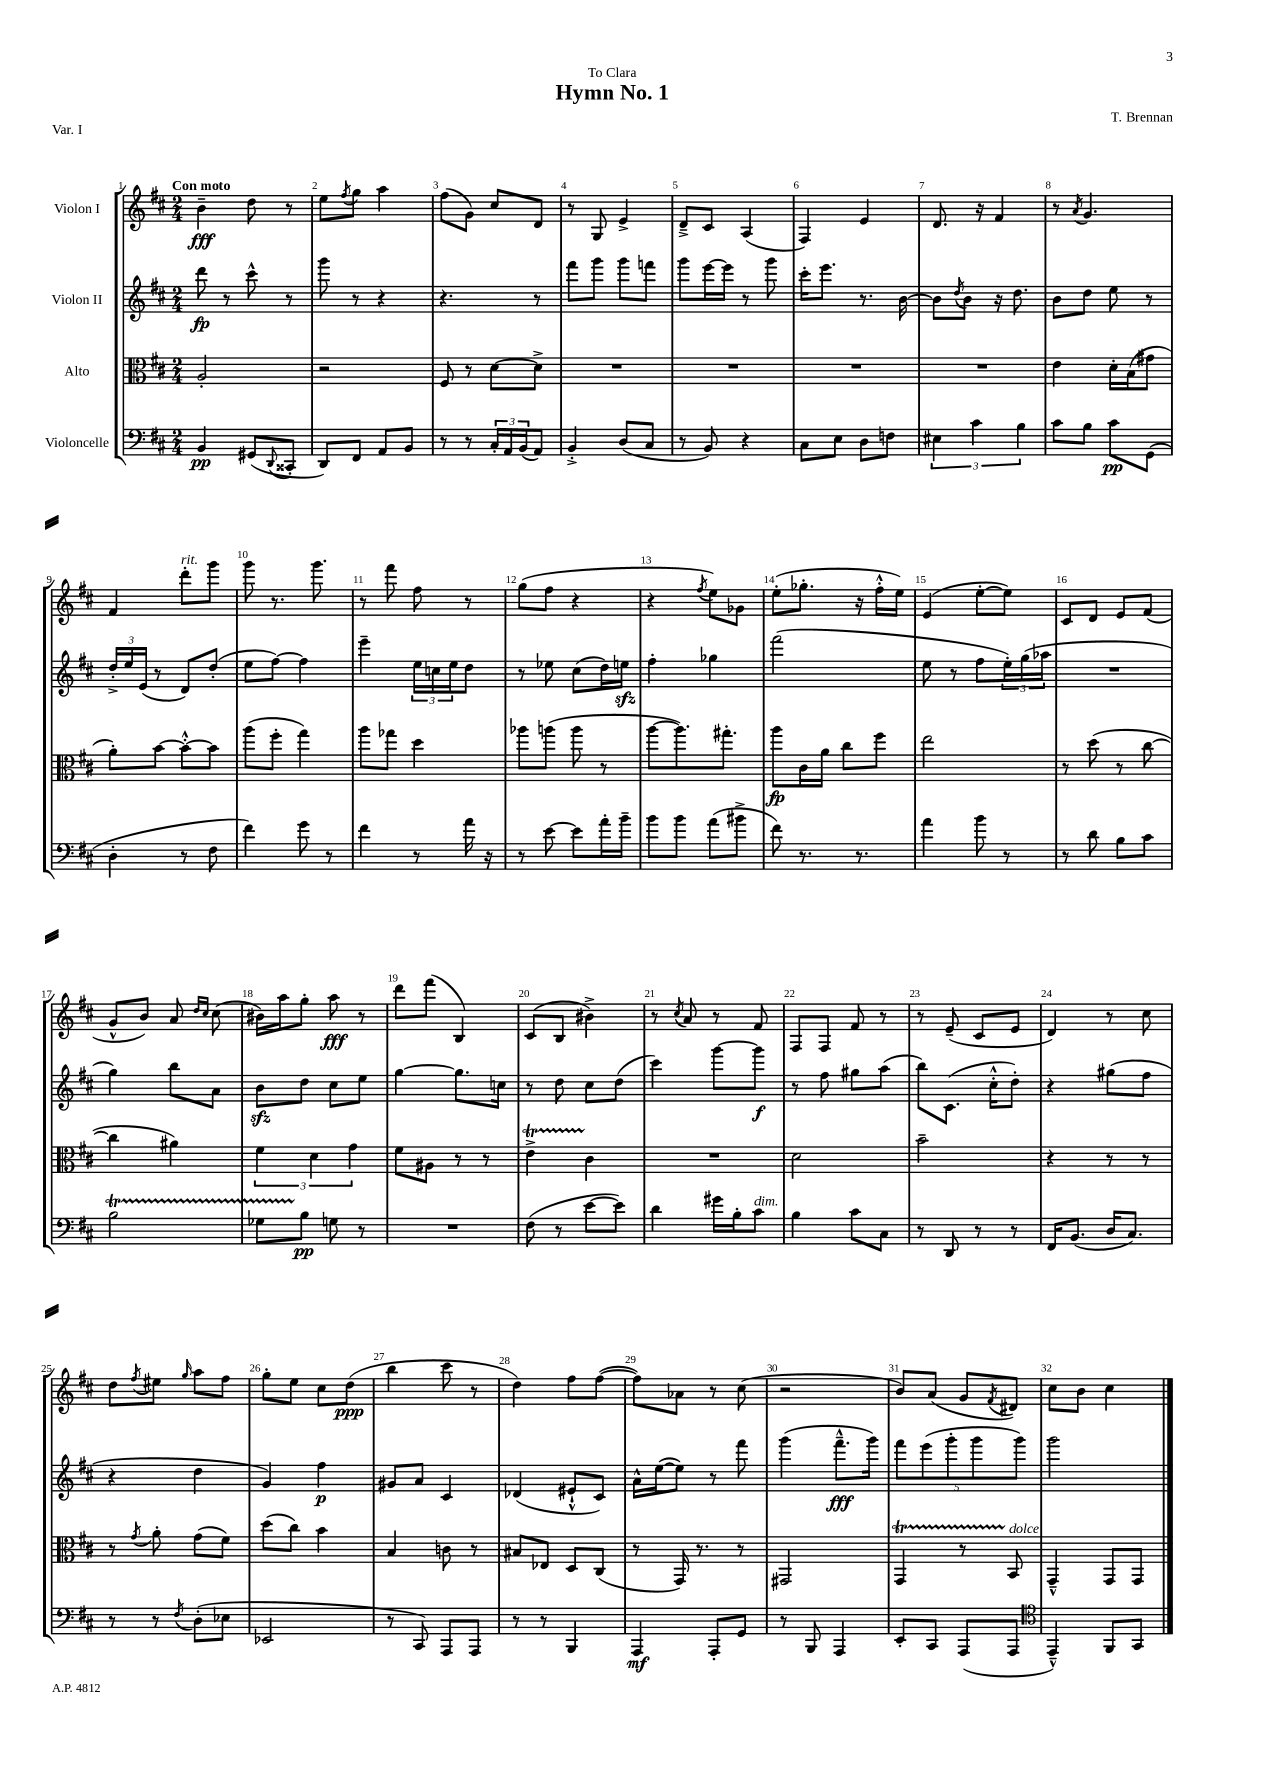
\header { title = "Hymn No. 1" composer = "T. Brennan" dedication = "To Clara" piece = "Var. I" }
<<
\new StaffGroup <<
\new Staff = "s0" \with { instrumentName = "Violon I" } {
    \clef treble \key d \major \numericTimeSignature \time 2/4 \tempo "Con moto"
    b'4--\fff d''8 r8 |
    e''8 \acciaccatura { fis''8 } g''8 a''4 |
    fis''8( g'8) cis''8 d'8 |
    r8 g8 e'4-> |
    d'8---> cis'8 a4( |
    fis4) e'4 |
    d'8. r16 fis'4 |
    r8 \acciaccatura { a'8 } g'4. |
    fis'4 d'''8-.^\markup { \italic "rit." } g'''8 |
    g'''8 r8. g'''8. |
    r8 fis'''8 fis''8 r8 |
    g''8( fis''8 r4 |
    r4 \acciaccatura { fis''8 } e''8) ges'8 |
    e''8-.( ges''8.-. r16 fis''16-.-^ e''16) |
    e'4( e''8~-. e''8) |
    cis'8 d'8 e'8 fis'8( |
    g'8-^ b'8) a'8 \grace { d''16 cis''16 } cis''8( |
    bis'16) a''16 g''8-. a''8\fff r8 |
    d'''8 fis'''8( b4) |
    cis'8( b8 bis'4->) |
    r8 \acciaccatura { cis''8 } a'8 r8 fis'8 |
    fis8 fis8 fis'8 r8 |
    r8 e'8--( cis'8 e'8 |
    d'4) r8 cis''8 |
    d''8 \acciaccatura { fis''8 } eis''8 \grace { g''16 } a''8 fis''8 |
    g''8-. e''8 cis''8 d''8\ppp( |
    b''4 cis'''8 r8 |
    d''4) fis''8 fis''8~( |
    fis''8) aes'8 r8 cis''8( |
    r2 |
    b'8) a'8( g'8 \acciaccatura { fis'8 } dis'8) |
    cis''8 b'8 cis''4 \bar "|." |
}
\new Staff = "s1" \with { instrumentName = "Violon II" } {
    \clef treble \key d \major \numericTimeSignature \time 2/4
    d'''8\fp r8 cis'''8-^ r8 |
    g'''8 r8 r4 |
    r4. r8 |
    fis'''8 g'''8 g'''8 f'''8 |
    g'''8 e'''16~ e'''16 r8 g'''8 |
    cis'''16-. e'''8. r8. b'16~ |
    b'8 \acciaccatura { d''8 } b'8 r16 d''8. |
    b'8 d''8 e''8 r8 |
    \tuplet 3/2 { d''16-.-> e''16 e'16( } r8 d'8) d''8-.( |
    e''8 fis''8~) fis''4 |
    e'''4-- \tuplet 3/2 { e''16 c''16 e''16 } d''8 |
    r8 ees''8 cis''8( d''16) e''16\sfz |
    fis''4-. ges''4 |
    fis'''2( |
    e''8 r8 fis''8 \tuplet 3/2 { e''16-.) g''16( aes''16 } |
    R2 |
    g''4) b''8 a'8 |
    b'8\sfz d''8 cis''8 e''8 |
    g''4~ g''8. c''16 |
    r8 d''8 cis''8 d''8( |
    cis'''4) g'''8~ g'''8\f |
    r8 fis''8 gis''8 a''8( |
    b''8) cis'8.( cis''16-.-^ d''8-.) |
    r4 gis''8( fis''8 |
    r4 d''4 |
    g'4) fis''4\p |
    gis'8 a'8 cis'4 |
    des'4( eis'8-!-^ cis'8) |
    a'16-^ e''16~( e''8) r8 fis'''8 |
    g'''4( fis'''8.---^\fff g'''16) |
    \tuplet 5/4 { fis'''8 e'''8( g'''8-. g'''8 g'''8) } |
    g'''2 \bar "|." |
}
\new Staff = "s2" \with { instrumentName = "Alto" } {
    \clef alto \key d \major \numericTimeSignature \time 2/4
    a2-. |
    r2 |
    fis8 r8 d'8~ d'8-> |
    R2 |
    R2 |
    R2 |
    R2 |
    e'4 d'16-. b16( gis'8 |
    a'8-.) b'8~ b'8~-.-^ b'8 |
    a''8( fis''8-. g''4) |
    a''8 ges''8 d''4 |
    aes''8 a''8( a''8 r8 |
    a''8~ a''8.) gis''8.-. |
    a''8\fp cis'16 a'16 cis''8 fis''8 |
    e''2 |
    r8 d''8( r8 cis''8~ |
    cis''4 ais'4) |
    \tuplet 3/2 { fis'4 d'4 g'4 } |
    fis'8 ais8 r8 r8 |
    e'4->\startTrillSpan cis'4\stopTrillSpan |
    R2 |
    d'2 |
    b'2-- |
    r4 r8 r8 |
    r8 \acciaccatura { g'8 } a'8-. g'8( fis'8) |
    d''8( cis''8) b'4 |
    b4 c'8 r8 |
    bis8 ees8 d8 cis8( |
    r8 g,16) r8. r8 |
    gis,2 |
    g,4\startTrillSpan r8 b,8\stopTrillSpan^\markup { \italic "dolce" } |
    g,4---^ g,8 g,8 \bar "|." |
}
\new Staff = "s3" \with { instrumentName = "Violoncelle" } {
    \clef bass \key d \major \numericTimeSignature \time 2/4
    b,4\pp gis,8( \appoggiatura { d,8 } cisis,8-. |
    d,8) fis,8 a,8 b,8 |
    r8 r8 \tuplet 3/2 { cis16-. a,16 b,16( } a,8) |
    b,4-.-> d8( cis8 |
    r8 b,8) r4 |
    cis8 e8 d8 f8 |
    \tuplet 3/2 { eis4 cis'4 b4 } |
    cis'8 b8 cis'8\pp g,8( |
    d4-. r8 fis8 |
    fis'4) g'8 r8 |
    fis'4 r8 a'16 r16 |
    r8 e'8~ e'8 a'16-. b'16-- |
    b'8 b'8 a'8( bis'8-> |
    fis'8) r8. r8. |
    a'4 b'8 r8 |
    r8 d'8 b8 cis'8 |
    b2\startTrillSpan |
    ges8 b8\stopTrillSpan\pp g8 r8 |
    R2 |
    fis8( r8 e'8~ e'8) |
    d'4 gis'16 b16-. cis'8^\markup { \italic "dim." } |
    b4 cis'8 cis8 |
    r8 d,8 r8 r8 |
    fis,16 b,8.( d16 cis8.) |
    r8 r8 \acciaccatura { fis8 } d8-.( ees8 |
    ees,2 |
    r8 cis,8) a,,8 a,,8 |
    r8 r8 b,,4 |
    a,,4\mf a,,8-. g,8 |
    r8 b,,8 a,,4 |
    e,8-. cis,8 a,,8( a,,8 |
    \clef tenor e,4---^) fis,8 g,8 \bar "|." |
}
>>
>>
\layout { \context { \Score \override BarNumber.break-visibility = ##(#f #t #t) barNumberVisibility = #all-bar-numbers-visible } }
